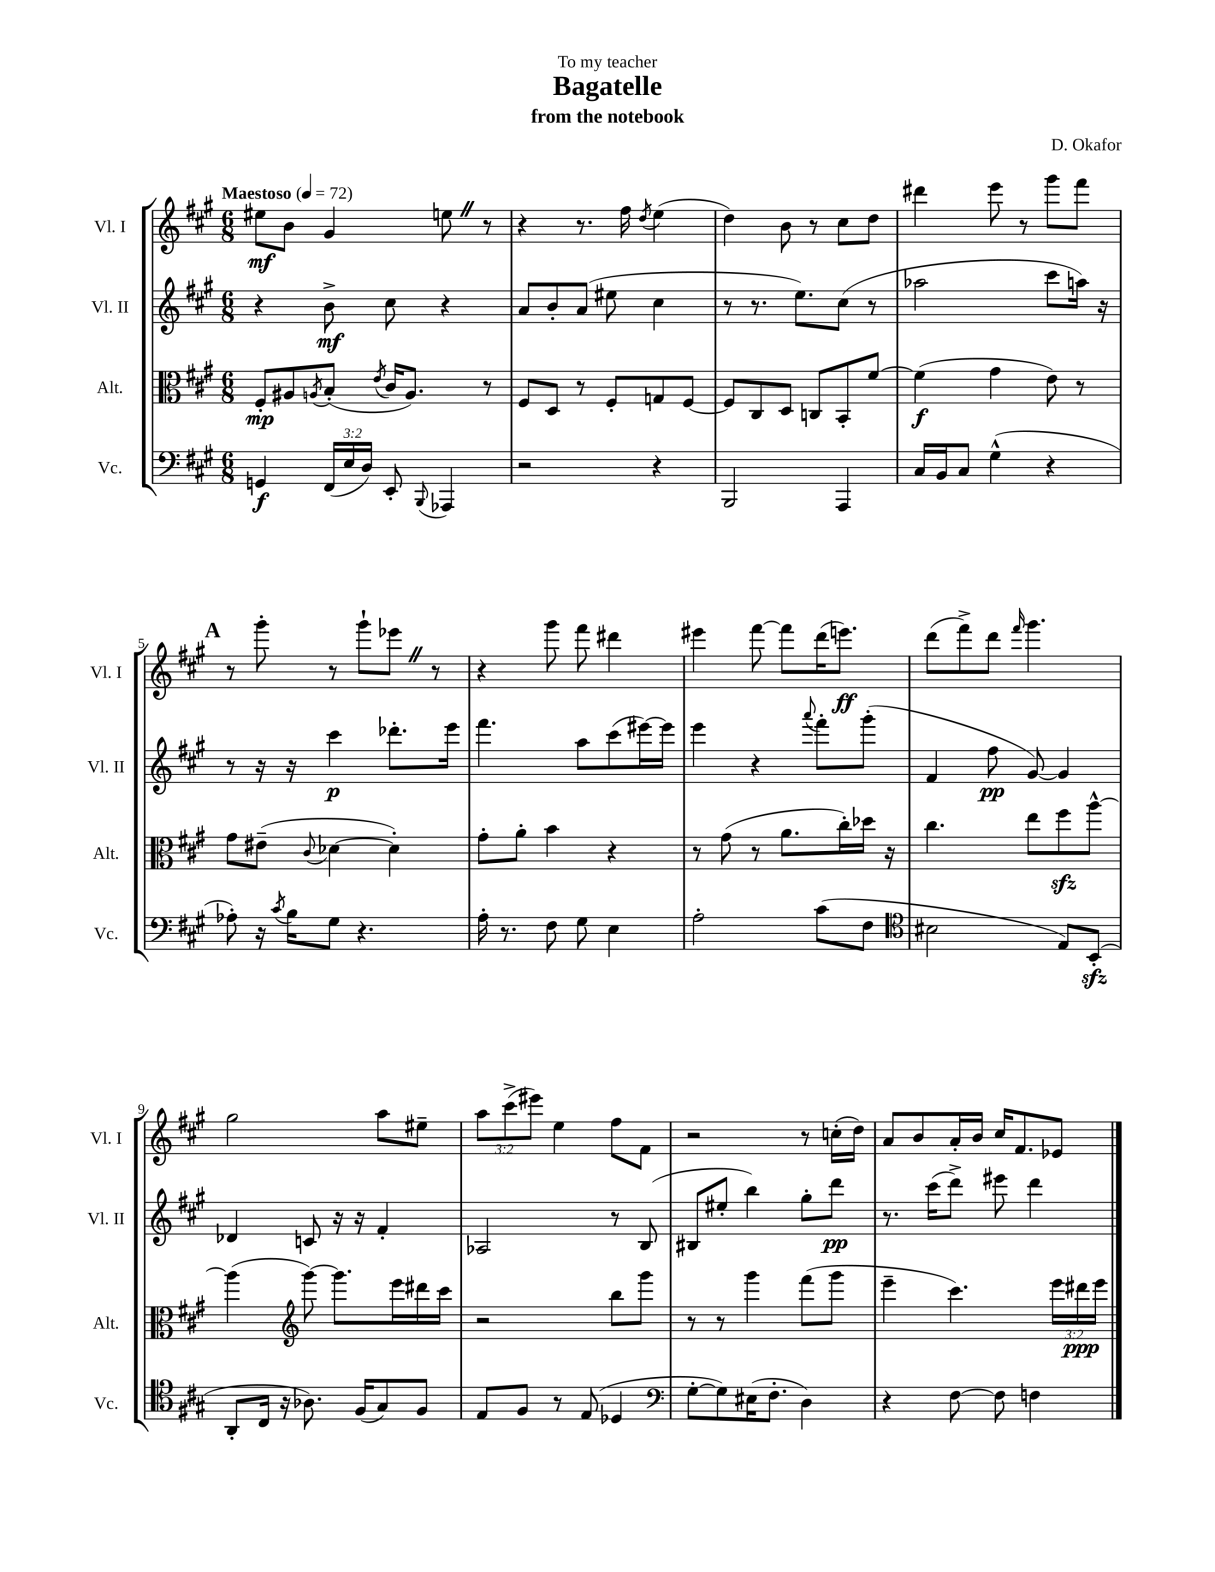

**kern	**kern	**kern	**kern
*staff4	*staff3	*staff2	*staff1
*clefF4	*clefC3	*clefG2	*clefG2
*k[f#c#g#]	*k[f#c#g#]	*k[f#c#g#]	*k[f#c#g#]
*M6/8	*M6/8	*M6/8	*M6/8
*MM72	*MM72	*MM72	*MM72
4GG	8F#'	4r	8ee#
.	8A#	.	8b
.	8qA	.	.
(24FF#	(8B'	8b^	4g#
24E	.	.	.
24D)	.	.	.
.	8qe	.	.
8EE'	16c#	8cc#	.
.	8.A)	.	.
8qqBBB	.	.	.
4AAA-	.	4r	8ee
.	8r	.	8r
=	=	=	=
2r	8F#	8a	4r
.	8D	8b'	.
.	8r	(8a	8.r
.	8F#'	8ee#	.
.	.	.	16ff#
.	.	.	8qdd
4r	8G	4cc#	(4ee
.	[8F#	.	.
=	=	=	=
2BBB	8F#]	8r	4dd)
.	8C#	8.r	.
.	8D	.	8b
.	.	8.ee)	.
.	8C	.	8r
4AAA	8BB'	(8cc#	8cc#
.	[8f#	8r	8dd
=	=	=	=
16C#	(4f#]	2aa-	4ddd#
16BB	.	.	.
8C#	.	.	.
(4G#^^	4g#	.	8eee
.	.	.	8r
4r	8e)	8ccc#	8ggg#
.	8r	16aa)	8fff#
.	.	16r	.
=	=	=	=
8A-')	8g#	8r	8r
16r	(8e#~	16r	8ggg#'
8qc#	.	.	.
16B	.	16r	.
.	8qqc#	.	.
8G#	[4d-	4ccc#	8r
4.r	.	.	8ggg#`
.	4d-'])	8.ddd-'	8eee-
.	.	.	8r
.	.	16eee	.
=	=	=	=
16A'	8g#'	4.fff#	4r
8.r	.	.	.
.	8a'	.	.
8F#	4b	.	8ggg#
8G#	.	8aa	8fff#
4E	4r	(8ccc#	4ddd#
.	.	[16eee#)	.
.	.	16eee#]	.
=	=	=	=
2A'	8r	4eee	4eee#
.	(8g#	.	.
.	8r	4r	[8fff#
.	8.a	.	8fff#]
.	.	8qqaaa	.
(8c#	.	8fff#'	(16ddd
.	16cc#')	.	8.eee)
8F#	16dd-	(8ggg#'	.
.	16r	.	.
=	=	=	=
*clefC4	*	*	*
2B#	4.cc#	4f#	(8ddd
.	.	.	8fff#^)
.	.	8ff#	8ddd
.	.	.	16qqfff#
.	8ee	[8g#)	4.ggg#
8E)	8ff#	4g#]	.
(8BB'	[8aa^^	.	.
=	=	=	=
8AA'	(4aa]	4d-	2gg#
16C#	.	.	.
16r	.	.	.
*	*clefG2	*	*
8.A-)	[8ggg#)	8c	.
.	8.ggg#]	16r	.
(16F#	.	16r	.
8G#)	.	4f#'	8aa
.	16eee	.	.
8F#	16ddd#	.	8ee#~
.	16ccc#	.	.
=	=	=	=
8E	2r	2A-	12aa
.	.	.	(12ccc#^
8F#	.	.	.
.	.	.	12eee#)
8r	.	.	4ee
(8E	.	.	.
4D-	8bb	8r	8ff#
.	8ggg#	(8B	8f#
=	=	=	=
*clefF4	*	*	*
[8G#'	8r	8B#	2r
8G#])	8r	8ee#'	.
(16E#	4ggg#	4bb)	.
8.F#'	.	.	.
4D)	(8fff#	8gg#'	8r
.	8ggg#	8ddd	(16cc'
.	.	.	16dd)
=	=	=	=
4r	4eee~	8.r	8a
.	.	.	8b
.	.	(16ccc#	.
[8F#	4.ccc#)	8ddd^)	16a'
.	.	.	16b
8F#]	.	8eee#	16cc#
.	.	.	8.f#
4F	.	4ddd	.
.	24eee	.	8e-
.	24ddd#	.	.
.	24eee	.	.
==	==	==	==
*-	*-	*-	*-
